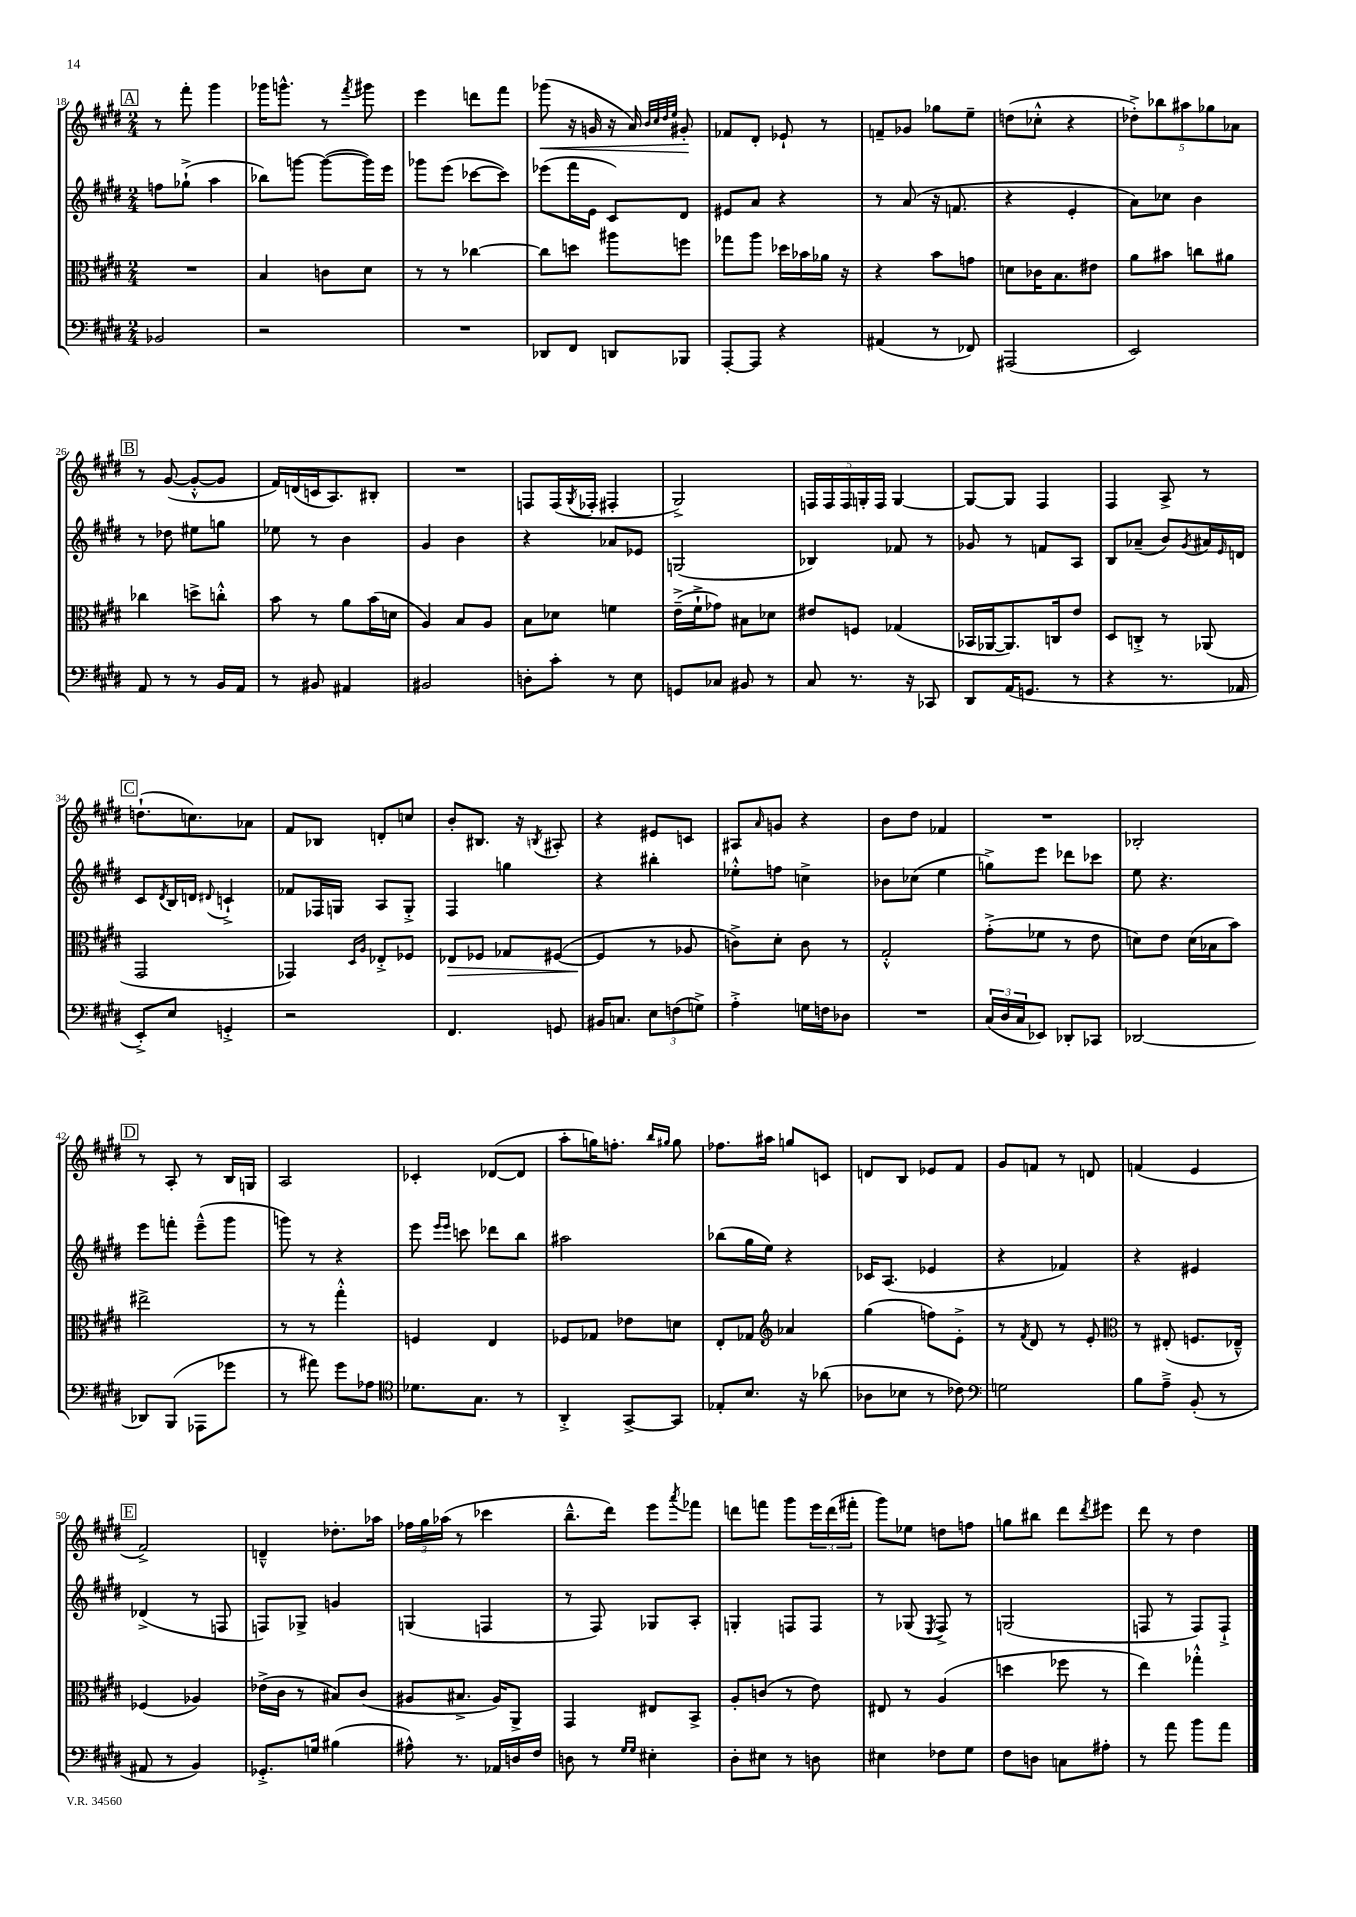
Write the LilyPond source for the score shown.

<<
\new StaffGroup <<
\new Staff = "s0" {
    \clef treble \key e \major \numericTimeSignature \time 2/4
    \mark \markup { \box "A" } r8 fis'''8-. gis'''4 |
    ges'''16 g'''8.-^ r8 \acciaccatura { fis'''8 } gis'''8 |
    e'''4 d'''8 fis'''8 |
    ges'''8\<( r16 g'16 r16 a'16) \grace { b'32 cis''32 dis''32 e''32 } gis'8-.\! |
    fes'8 dis'8-. ees'8-! r8 |
    f'8-- ges'8 ges''8 e''8-- |
    d''8( ces''8-.-^ r4 |
    \tuplet 5/4 { des''8-.->) bes''8 ais''8 ges''8 aes'8 } |
    \mark \markup { \box "B" } r8 gis'8~( gis'8~-.-^ gis'8 |
    fis'16) d'16( c'16 a8.) bis8-. |
    R2 |
    f8 f16( \acciaccatura { gis8 } fes16-. fis4-. |
    gis2->) |
    \tuplet 5/4 { f16 f16 f16 g16-. f16 } g4~ |
    g8~ g8 fis4 |
    fis4 a8-> r8 |
    \mark \markup { \box "C" } d''8.-!( c''8.) aes'8 |
    fis'8 bes8 d'8-. c''8 |
    b'8-. bis8. r16 \acciaccatura { b8 } ais8-. |
    r4 eis'8 c'8 |
    ais8 \grace { a'16 } g'8 r4 |
    b'8 dis''8 fes'4 |
    R2 |
    bes2-. |
    \mark \markup { \box "D" } r8 a8-. r8 b16 g16 |
    a2 |
    ces'4-. des'8~( des'8 |
    a''8-. g''16) f''8.-. \grace { b''16 gis''16 } gis''8 |
    fes''8. ais''16 g''8 c'8 |
    d'8 b8 ees'8 fis'8 |
    gis'8 f'8 r8 d'8 |
    f'4( e'4 |
    \mark \markup { \box "E" } fis'2->) |
    d'4---^ des''8.-. aes''16 |
    \tuplet 3/2 { fes''16 gis''16 aes''16( } r8 ces'''4 |
    b''8.---^ dis'''16) e'''8 \acciaccatura { a'''8 } fes'''8 |
    d'''8 f'''8 gis'''8 \tuplet 3/2 { e'''16 d'''16( fis'''16-. } |
    gis'''8) ees''8 d''8 f''8 |
    g''8 bis''8 dis'''8 \acciaccatura { dis'''8 } eis'''8 |
    dis'''8 r8 dis''4 \bar "|." |
}
\new Staff = "s1" {
    \clef treble \key e \major \numericTimeSignature \time 2/4
    \mark \markup { \box "A" } f''8 ges''8-!->( a''4 |
    bes''8) g'''8~ g'''8~( g'''16) e'''16 |
    ges'''8 e'''8( ces'''8~ ces'''8) |
    ees'''8( fis'''16 e'16 cis'8) dis'8 |
    eis'8 a'8 r4 |
    r8 a'8( r16 f'8. |
    r4 e'4-. |
    a'8) ces''8 b'4 |
    \mark \markup { \box "B" } r8 des''8 eis''8 g''8 |
    ees''8 r8 b'4 |
    gis'4 b'4 |
    r4 aes'8 ees'8 |
    g2( |
    bes4) fes'8 r8 |
    ges'8 r8 f'8 a8 |
    b8 aes'8--( b'8) \acciaccatura { gis'8 } ais'16 \grace { e'16 } d'16 |
    \mark \markup { \box "C" } cis'8 \acciaccatura { dis'8 } b16 d'16 \appoggiatura { dis'8 } c'4-!-> |
    fes'8 fes16 g16 a8 g8-.-> |
    fis4 g''4 |
    r4 bis''4-. |
    ees''8-.-^ f''8 c''4-> |
    bes'8 ces''8( e''4 |
    g''8->) e'''8 des'''8 ces'''8 |
    e''8 r4. |
    \mark \markup { \box "D" } e'''8 f'''8-. e'''8---^( gis'''8 |
    g'''8) r8 r4 |
    e'''8 \grace { e'''16 e'''16 } c'''8 des'''8 b''8 |
    ais''2 |
    bes''8( gis''16 e''16) r4 |
    ces'16 a8.( ees'4 |
    r4 fes'4) |
    r4 eis'4 |
    \mark \markup { \box "E" } des'4->( r8 f8 |
    f8) ges8-> g'4 |
    g4( f4 |
    r8 fis8) ges8 a8-. |
    g4-. f8 f8 |
    r8 ges8( \acciaccatura { e8 } fis8->) r8 |
    g2( |
    f8 r8 f8) f8-!-> \bar "|." |
}
\new Staff = "s2" {
    \clef alto \key e \major \numericTimeSignature \time 2/4
    \mark \markup { \box "A" } R2 |
    b4 c'8 dis'8 |
    r8 r8 ces''4~ |
    ces''8 d''8 ais''8 f''8 |
    ges''8 a''8 des''16 bes'16 aes'16 r16 |
    r4 b'8 g'8 |
    d'8 ces'16 b8. eis'8 |
    a'8 bis'8 c''8 ais'8 |
    \mark \markup { \box "B" } ces''4 d''8-> c''8-.-^ |
    b'8 r8 a'8 b'16( d'16 |
    a4) b8 a8 |
    b8 des'8 f'4 |
    e'16--->( fis'16-!-> ges'8) bis8 des'8 |
    eis'8 f8 ges4( |
    bes,16 aes,16~ aes,8.) c16 e'8 |
    dis8 c8-.-> r8 aes,8( |
    \mark \markup { \box "C" } gis,2 |
    ges,4) \grace { dis16 a16 } ees8-.-> fes8 |
    ees8\> fes8 ges8 fis8~( |
    fis4\! r8 aes8 |
    c'8->) dis'8-. c'8 r8 |
    gis2-.-^ |
    gis'8-.->( fes'8 r8 e'8 |
    d'8) e'8 d'16( bes16 b'8) |
    \mark \markup { \box "D" } eis''2-> |
    r8 r8 gis''4-.-^ |
    f4 e4 |
    fes8 ges8 ees'8 d'8 |
    e8-. ges8 \clef treble aes'4 |
    gis''4( f''8) e'8-.-> |
    r8 \acciaccatura { fis'8 } dis'8 r8 e'8-. |
    \clef alto r8 eis8-.( f8. ees16---^) |
    \mark \markup { \box "E" } fes4( aes4) |
    ees'16->( cis'16 r8 bis8) cis'8( |
    ais8 bis8.-> ais16) a,8-> |
    gis,4 eis8 b,8-> |
    a8-. c'8( r8 e'8) |
    eis8 r8 a4( |
    d''4 fes''8 r8 |
    e''4) ges''4-.-^ \bar "|." |
}
\new Staff = "s3" {
    \clef bass \key e \major \numericTimeSignature \time 2/4
    \mark \markup { \box "A" } bes,2 |
    r2 |
    R2 |
    des,8 fis,8 d,8 bes,,8 |
    a,,8~-. a,,8 r4 |
    ais,4( r8 fes,8) |
    ais,,2( |
    e,2) |
    \mark \markup { \box "B" } a,8 r8 r8 b,16 a,16 |
    r8 bis,8 ais,4 |
    bis,2 |
    d8-. cis'8-. r8 e8 |
    g,8 ces8 bis,8 r8 |
    cis8 r8. r16 ces,8 |
    dis,8 a,16( g,8. r8 |
    r4 r8. aes,16 |
    \mark \markup { \box "C" } e,8-.->) e8 g,4-.-> |
    r2 |
    fis,4. g,8 |
    bis,16 c8. \tuplet 3/2 { e8 f8( g8->) } |
    a4-.-> g16 f16 des8 |
    R2 |
    \tuplet 3/2 { cis16( dis16 cis16 } ees,8) des,8-. ces,8 |
    des,2~ |
    \mark \markup { \box "D" } des,8 b,,8( aes,,8 ges'8 |
    r8 ais'8) gis'8 aes8 |
    \clef tenor des'8. gis8. r8 |
    a,4-.-> gis,8~-> gis,8 |
    ees8-. b8. r16 aes'8( |
    aes8 bes8 r8 ces'8) |
    \clef bass g2 |
    b8 a8---> b,8-.( r8 |
    \mark \markup { \box "E" } ais,8 r8 b,4) |
    ges,8.-.-> g16 bis4( |
    ais8-^) r8. aes,16 d16 fis16 |
    d8 r8 \grace { gis16 gis16 } eis4-. |
    dis8-. eis8 r8 d8 |
    eis4 fes8 gis8 |
    fis8 d8 c8 ais8-. |
    r8 a'8 b'8 a'8 \bar "|." |
}
>>
>>
\layout { \context { \Score currentBarNumber = #18 } }
